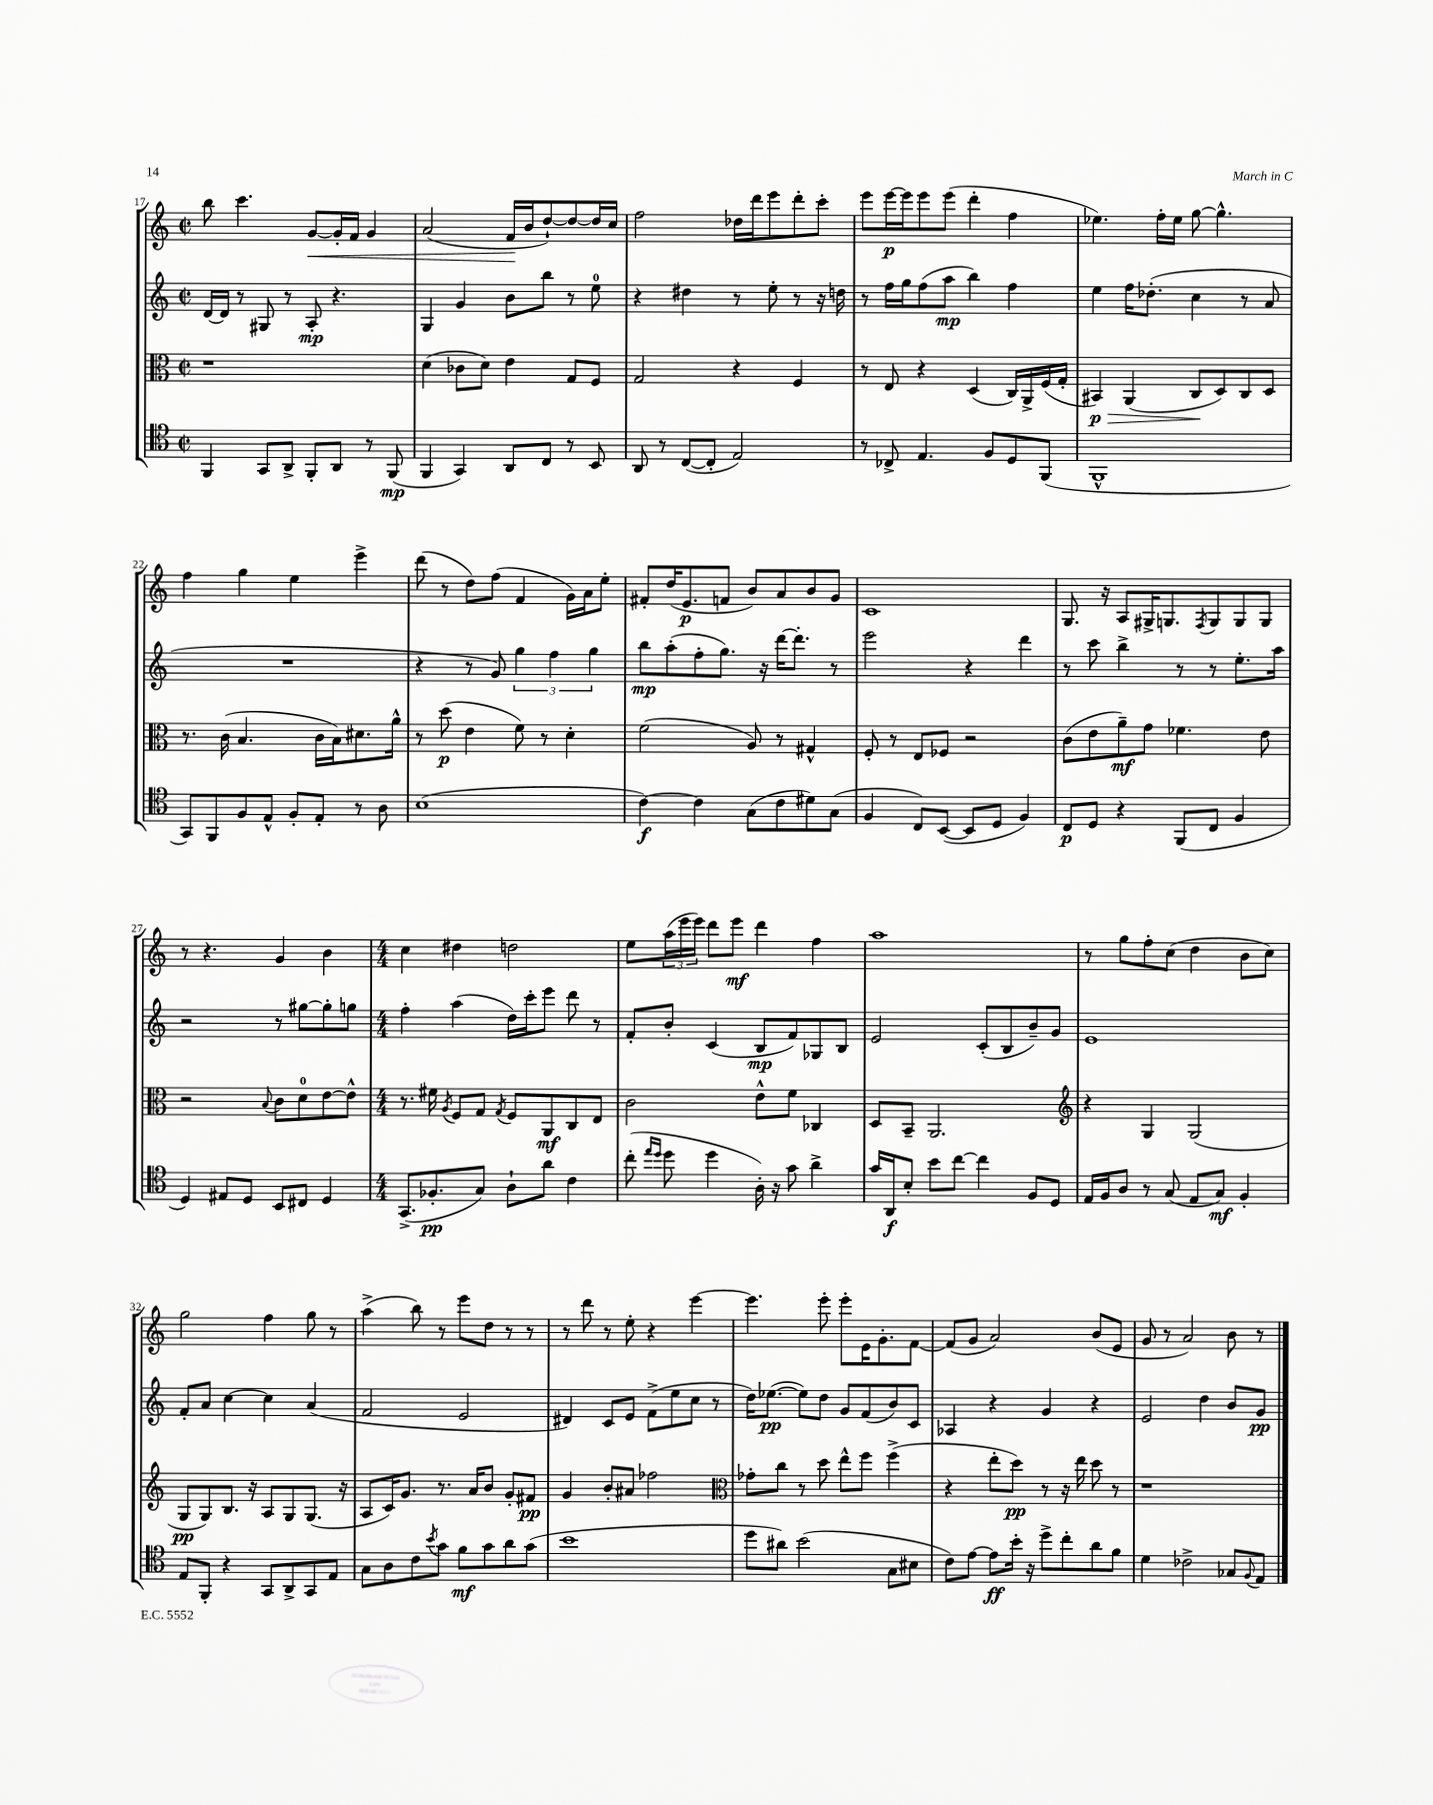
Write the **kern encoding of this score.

**kern	**dynam	**kern	**dynam	**kern	**dynam	**kern	**dynam
*part4	*part4	*part3	*part3	*part2	*part2	*part1	*part1
*staff4	*staff4	*staff3	*staff3	*staff2	*staff2	*staff1	*staff1
*clefC4	*	*clefC3	*	*clefG2	*	*clefG2	*
*k[]	*	*k[]	*	*k[]	*	*k[]	*
*M2/2	*	*M2/2	*	*M2/2	*	*M2/2	*
*met(c|)	*	*met(c|)	*	*met(c|)	*	*met(c|)	*
=17	=17	=17	=17	=17	=17	=17	=17
4FF/	.	1r	.	[16d/LL	.	8bb\	.
.	.	.	.	16d/JJ]	.	.	.
.	.	.	.	8r	.	4.ccc\	.
8GG/L	.	.	.	8G#X/	.	.	.
8AA^/J	.	.	.	8r	.	.	.
!	!	!	!	!	!	!	!LO:HP:b
8FF'/L	.	.	.	8A'/	mp	[8g/L	<
8AA/J	.	.	.	4.r	.	16g'/L]	.
.	.	.	.	.	.	16f/JJ	.
8r	.	.	.	.	.	4g/	.
(8FF/	mp	.	.	.	.	.	.
=18	=18	=18	=18	=18	=18	=18	=18
4FF/	.	(4d\	.	4G/	.	(2a/	.
4GG/)	.	8c-X\L	.	4g/	.	.	.
.	.	8d\J)	.	.	.	.	.
8AA/L	.	4e\	.	8b\L	.	16f/LL	.
.	.	.	.	.	.	16b/J	[
8C/J	.	.	.	8bb\J	.	[8dd`/)	.
8r	.	8G/L	.	8r	.	8dd/_	.
8BB/	.	8F/J	.	8ee\	.	16dd/L]	.
.	.	.	.	.	.	16cc/JJ	.
=19	=19	=19	=19	=19	=19	=19	=19
8AA/	.	2G/	.	4r	.	2ff\	.
8r	.	.	.	.	.	.	.
([8C/L	.	.	.	4dd#X\	.	.	.
8C'/J]	.	.	.	.	.	.	.
2E/)	.	4r	.	8r	.	16dd-X\LL	.
.	.	.	.	.	.	16ddd\J	.
.	.	.	.	8ee'\	.	8eee\	.
.	.	4F/	.	8r	.	8ddd'\	.
.	.	.	.	16r	.	8ccc'\J	.
.	.	.	.	16ddn\	.	.	.
=20	=20	=20	=20	=20	=20	=20	=20
8r	.	8r	.	8r	.	8eee\L	.
8C-X^/	.	8E/	.	16ff\LL	.	[16eee\L	p
.	.	.	.	16gg\J	.	16eee\J]	.
4.E/	.	4r	.	(8ff\	.	8eee\	.
.	.	.	.	8aa\J	mp	(8eee\J	.
.	.	(4D/	.	4bb\)	.	4ddd'\	.
8F/L	.	.	.	.	.	.	.
8D/	.	16C/LL)	.	4ff\	.	4ff\	.
.	.	16AA^/	.	.	.	.	.
(8FF/J	.	(16F/	.	.	.	.	.
.	.	16G'/JJ	.	.	.	.	.
=21	=21	=21	=21	=21	=21	=21	=21
!	!	!	!LO:HP:b	!	!	!	!
1FF^^	.	4BB#X/)	> p	4ee\	.	4.ee-X\)	.
.	.	(4AA/	.	16ff\KL	.	.	.
.	.	.	.	(8.dd-X'\J	.	.	.
.	.	.	.	.	.	16ff'\LL	.
.	.	.	.	.	.	16ee-\JJ	.
.	.	8C/L	.	4cc\	.	[8gg\	.
.	.	8D/)	]	.	.	4.gg^^\]	.
.	.	8C/	.	8r	.	.	.
.	.	8D/J	.	8a/	.	.	.
!!LO:LB:g=z
=22	=22	=22	=22	=22	=22	=22	=22
8GG/L)	.	8.r	.	1r	.	4ff\	.
8FF/	.	.	.	.	.	.	.
.	.	(16c\	.	.	.	.	.
8F/	.	4.B/	.	.	.	4gg\	.
8E^^/J	.	.	.	.	.	.	.
8F'/L	.	.	.	.	.	4ee\	.
8E'/J	.	16c\LL	.	.	.	.	.
.	.	16B\J)	.	.	.	.	.
8r	.	8.d#X\	.	.	.	4eee^\	.
8A\	.	.	.	.	.	.	.
.	.	16a^^\Jk	.	.	.	.	.
=23	=23	=23	=23	=23	=23	=23	=23
(1B	.	8r	.	4r	.	(8ddd\	.
.	.	(8dd\	p	.	.	8r	.
.	.	4e\	.	8r	.	8dd\L)	.
.	.	.	.	8g/)	.	(8ff\J	.
.	.	8f\)	.	6gg\	.	4f/	.
.	.	8r	.	.	.	.	.
.	.	.	.	6ff\	.	.	.
.	.	4d'\	.	.	.	16g\LL)	.
.	.	.	.	.	.	16a\J	.
.	.	.	.	6gg\	.	.	.
.	.	.	.	.	.	8ee'\J	.
=24	=24	=24	=24	=24	=24	=24	=24
[4c\)	f	(2f\	.	8bb\L	mp	8f#X'/L	.
.	.	.	.	(8aa'\	.	(16dd/K	.
.	.	.	.	.	.	8.e/	p
4c\]	.	.	.	8ff'\	.	.	.
.	.	.	.	8.gg\J)	.	8fn/J	.
(8G\L	.	8A/)	.	.	.	8b/L)	.
.	.	.	.	16r	.	.	.
8c\	.	8r	.	[16ddd\KL	.	8a/	.
.	.	.	.	8.ddd'\J]	.	.	.
8d#X\)	.	4G#X^^/	.	.	.	8b/	.
(8G\J	.	.	.	8r	.	8g/J	.
=25	=25	=25	=25	=25	=25	=25	=25
4F/	.	8F'/	.	2eee\	.	1c	.
.	.	8r	.	.	.	.	.
8C/L)	.	8E/L	.	.	.	.	.
([8BB/J	.	8F-X/J	.	.	.	.	.
8BB/L]	.	2r	.	4r	.	.	.
8D/J	.	.	.	.	.	.	.
4F/)	.	.	.	4ddd\	.	.	.
=26	=26	=26	=26	=26	=26	=26	=26
8C/L	p	(8c\L	.	8r	.	8.G/	.
8D/J	.	8e\	.	8ccc\	.	.	.
.	.	.	.	.	.	16r	.
4r	.	8a~\)	mf	4bb^\	.	8A/L	.
.	.	8g\J	.	.	.	16G#X^/K	.
.	.	.	.	.	.	8.Gn/	.
(8FF/L	.	4.f-X\	.	8r	.	.	.
.	.	.	.	.	.	8qF/	.
8C/J	.	.	.	8r	.	8G/	.
4F/	.	.	.	8.ee'\L	.	8G/	.
.	.	8e\	.	.	.	8G/J	.
.	.	.	.	16aa\Jk	.	.	.
!!LO:LB:g=z
=27	=27	=27	=27	=27	=27	=27	=27
4D/)	.	2r	.	2r	.	8r	.
.	.	.	.	.	.	4.r	.
8E#X/L	.	.	.	.	.	.	.
8D/J	.	.	.	.	.	.	.
.	.	8qqB/	.	.	.	.	.
8BB/L	.	8c\L	.	8r	.	4g/	.
8C#X/J	.	8d\	.	[8gg#X\L	.	.	.
4D/	.	[8e\	.	8gg#'\]	.	4b\	.
.	.	8e^^\J]	.	8ggn\J	.	.	.
=28	=28	=28	=28	=28	=28	=28	=28
*M4/4	*	*M4/4	*	*M4/4	*	*M4/4	*
(8.GG^/L	.	8.r	.	4ff'\	.	4cc\	.
8.F-X'/	pp	16f#X\	.	.	.	.	.
.	.	8qA/	.	.	.	.	.
.	.	8F/L	.	(4aa\	.	4dd#X\	.
8G/J)	.	8G/J	.	.	.	.	.
.	.	8qG/	.	.	.	.	.
8A`\L	.	8F/L	.	16dd\LL)	.	2ddn\	.
.	.	.	.	16ccc'\J	.	.	.
8a\J	.	8AA/	mf	8eee\J	.	.	.
4c\	.	8C/	.	8ddd\	.	.	.
.	.	8E/J	.	8r	.	.	.
=29	=29	=29	=29	=29	=29	=29	=29
(8cc'\	.	2c\	.	8f'/L	.	8ee\L	.
16qqee/LL	.	.	.	.	.	.	.
16qqdd/JJ	.	.	.	.	.	.	.
8dd\	.	.	.	8b'/J	.	(24aa\L	.
.	.	.	.	.	.	24eee\	.
.	.	.	.	.	.	24eee\JJ)	.
4dd\	.	.	.	(4c/	.	8ddd\L	.
.	.	.	.	.	.	8eee\J	mf
16A'\)	.	8e^^\L	.	8B/L	mp	4ddd\	.
16r	.	.	.	.	.	.	.
8g\	.	8f\J	.	8f/)	.	.	.
4a^\	.	4C-X/	.	8G-X/	.	4ff\	.
.	.	.	.	8B/J	.	.	.
=30	=30	=30	=30	=30	=30	=30	=30
16g/LL	.	8D/L	.	2e/	.	1aa	.
16AA/J	f	.	.	.	.	.	.
8B'/J	.	8BB~/J	.	.	.	.	.
8b\L	.	2.AA/	.	.	.	.	.
[8cc\J	.	.	.	.	.	.	.
4cc\]	.	.	.	(8c'/L	.	.	.
.	.	.	.	8B/	.	.	.
8F/L	.	.	.	8b~/)	.	.	.
8D/J	.	.	.	8g/J	.	.	.
=31	=31	=31	=31	=31	=31	=31	=31
*	*	*clefG2	*	*	*	*	*
16E/LL	.	4r	.	1e	.	8r	.
16F/J	.	.	.	.	.	.	.
8A/J	.	.	.	.	.	8gg\L	.
8r	.	4G/	.	.	.	8ff'\	.
(8G/	.	.	.	.	.	(8cc\J	.
8E/L	.	(2G/	.	.	.	4dd\	.
8G/J)	mf	.	.	.	.	.	.
4F'/	.	.	.	.	.	8b\L	.
.	.	.	.	.	.	8cc\J)	.
!!LO:LB:g=z
=32	=32	=32	=32	=32	=32	=32	=32
8E/L	.	8G/L	pp	8f'/L	.	2gg\	.
8FF'/J	.	8G/)	.	8a/J	.	.	.
4r	.	8.B/J	.	[4cc\	.	.	.
.	.	16r	.	.	.	.	.
8GG/L	.	8A/L	.	4cc\]	.	4ff\	.
8AA^/	.	8G/	.	.	.	.	.
8GG/	.	(8.G/J	.	(4a/	.	8gg\	.
8E/J	.	.	.	.	.	8r	.
.	.	16r	.	.	.	.	.
=33	=33	=33	=33	=33	=33	=33	=33
8G\L	.	8A/L	.	2f/	.	(4aa^\	.
8A\	.	16c/K)	.	.	.	.	.
.	.	8.g/J	.	.	.	.	.
8c\	.	.	.	.	.	8bb\)	.
8qb/	.	.	.	.	.	.	.
8g\J	.	8.r	.	.	.	8r	.
8f\L	mf	.	.	2e/	.	8eee\L	.
.	.	16a/KL	.	.	.	.	.
8g\	.	8b/J	.	.	.	8dd\J	.
8a\	.	8g'/L	.	.	.	8r	.
(8g\J	.	8f#X/J	pp	.	.	8r	.
=34	=34	=34	=34	=34	=34	=34	=34
1b	.	4g/	.	4d#X/)	.	8r	.
.	.	.	.	.	.	8ddd\	.
.	.	8b'/L	.	8c/L	.	8r	.
.	.	8a#X/J	.	8e/J	.	8ee'\	.
.	.	2ff-X\	.	(8f^\L	.	4r	.
.	.	.	.	8ee\	.	.	.
.	.	.	.	8cc\J	.	[4eee\	.
.	.	.	.	8r	.	.	.
=35	=35	=35	=35	=35	=35	=35	=35
*	*	*clefC3	*	*	*	*	*
8dd\L	.	8g-X'\L	.	16dd\KL)	.	4.eee\]	.
.	.	.	.	([8.ee-X\J	pp	.	.
8a#X\J)	.	8cc\J	.	.	.	.	.
(2b\	.	8r	.	8ee-\L])	.	.	.
.	.	8dd\	.	8dd\J	.	8eee'\	.
.	.	8ee^^\L	.	8g/L	.	8eee'\L	.
.	.	8ff\J	.	(8f/	.	16e\K	.
.	.	.	.	.	.	8.g'\	.
8G\L	.	(4ff^\	.	8b/)	.	.	.
8B#X\J	.	.	.	8c/J	.	[8f\J	.
=36	=36	=36	=36	=36	=36	=36	=36
8c\L)	.	4r	.	4A-X/	.	(8f/L]	.
[8e\J	.	.	.	.	.	8g/J	.
8e\L]	ff	8ee'\L	.	4r	.	2a/)	.
16b'\Jk	.	8dd\J)	pp	.	.	.	.
16r	.	.	.	.	.	.	.
8dd^\L	.	8r	.	4g/	.	.	.
8cc'\	.	16r	.	.	.	.	.
.	.	16ee\	.	.	.	.	.
8a\	.	8dd\	.	4r	.	(8b/L	.
8f\J	.	8r	.	.	.	8e/J	.
=37	=37	=37	=37	=37	=37	=37	=37
4d\	.	1r	.	2e/	.	8g/	.
.	.	.	.	.	.	8r	.
2c-X^\	.	.	.	.	.	2a/)	.
.	.	.	.	4dd\	.	.	.
8G-X/L	.	.	.	8b/L	.	8b\	.
8qqF/	.	.	.	.	.	.	.
8E/J	.	.	.	8g/J	pp	8r	.
==	==	==	==	==	==	==	==
*-	*-	*-	*-	*-	*-	*-	*-
